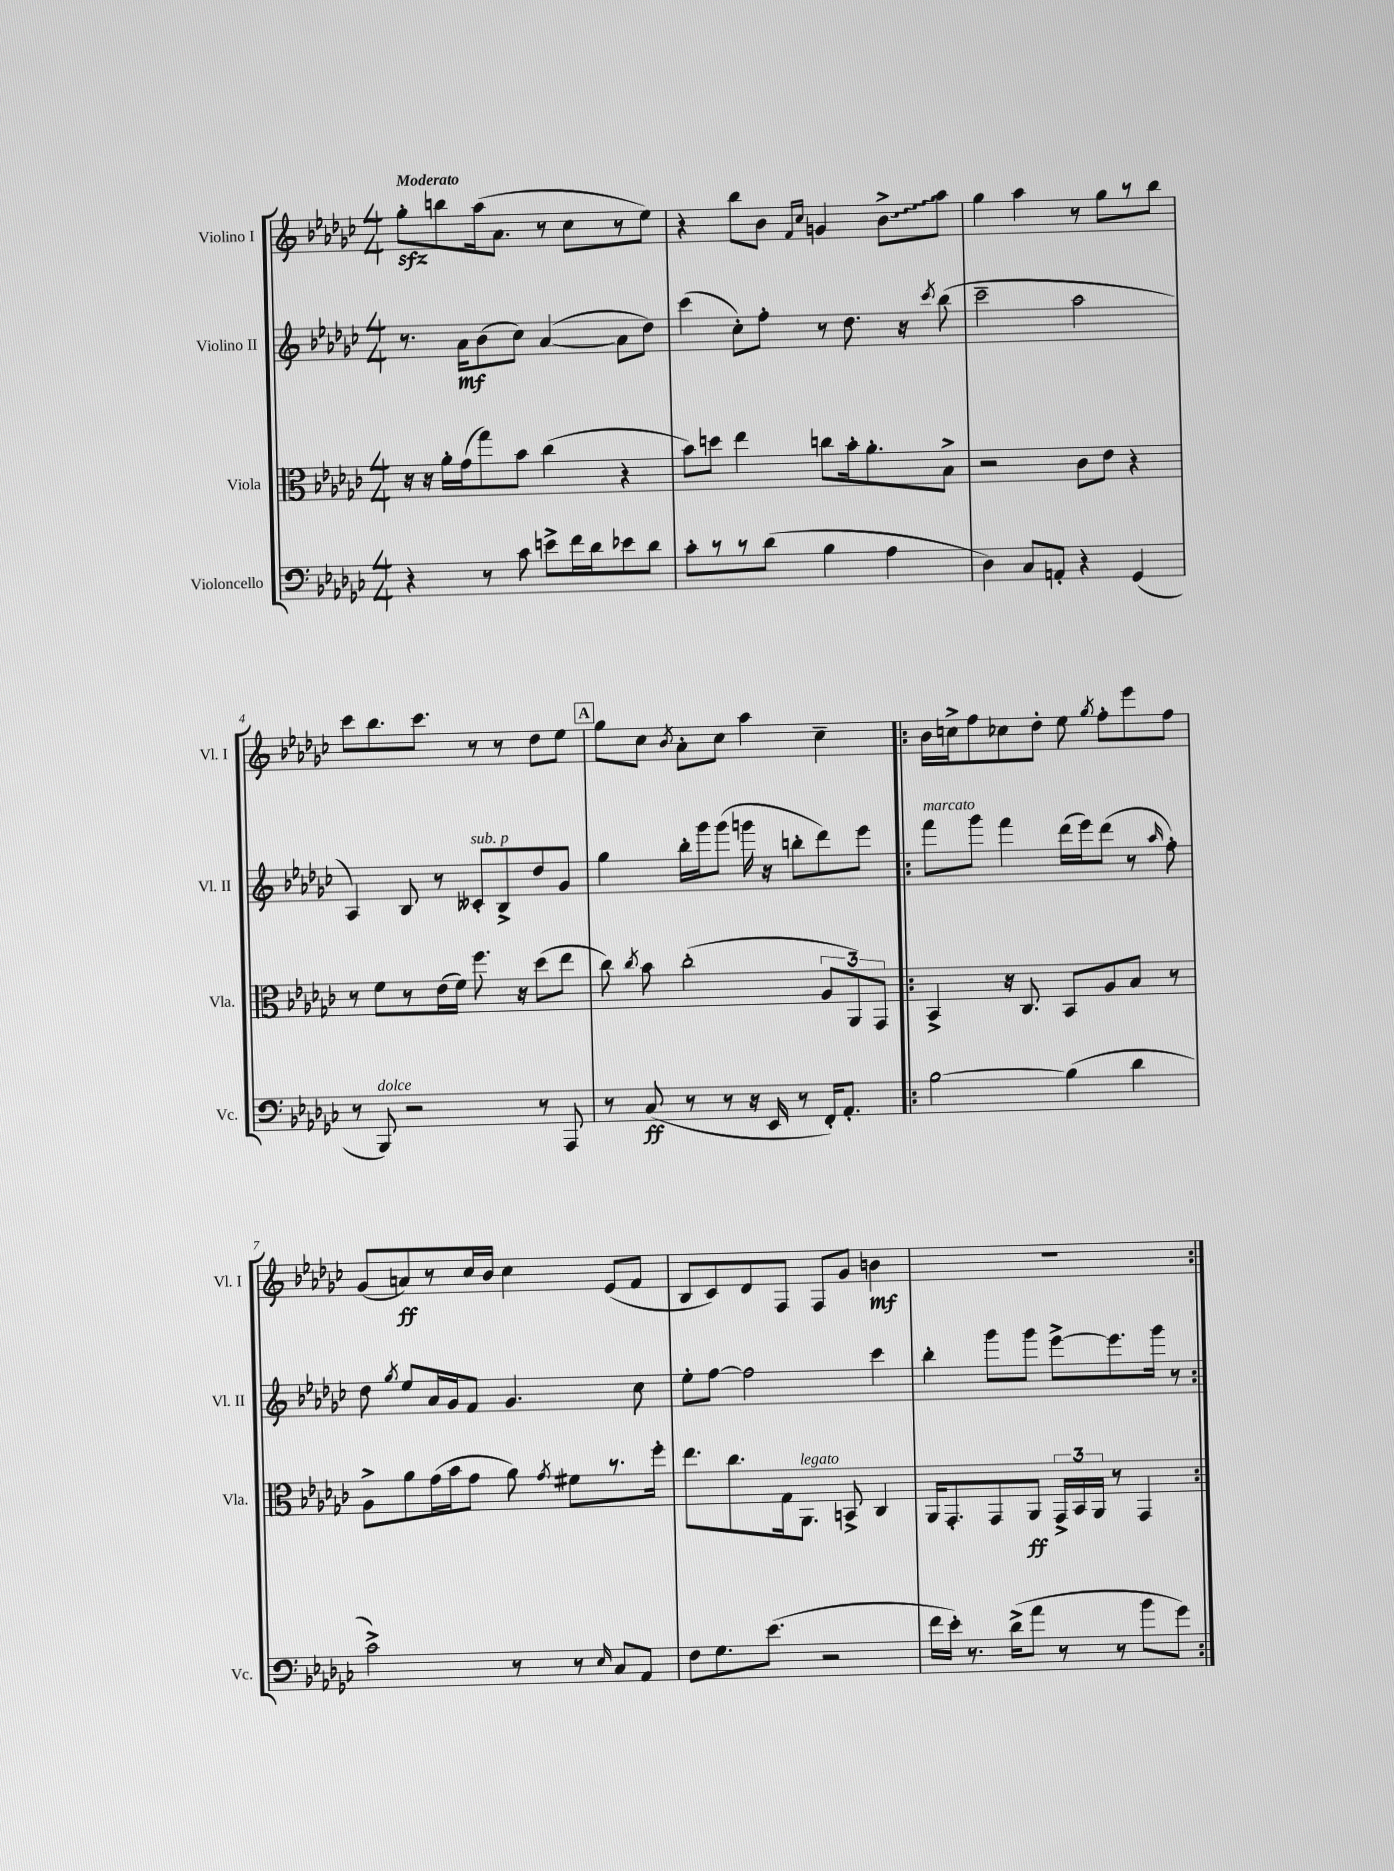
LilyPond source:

<<
\new StaffGroup <<
\new Staff = "s0" \with { instrumentName = "Violino I" shortInstrumentName = "Vl. I" } {
    \clef treble \key ges \major \numericTimeSignature \time 4/4 \tempo "Moderato"
    \autoBeamOff ges''8[-.\sfz b''8 aes''16( aes'8.] r8 ces''8[ r8 ees''8]) |
    r4 bes''8[ bes'8] \grace { f'16[ ces''16] } g'4 \once \override Glissando.style = #'zigzag bes'8[->\glissando aes''8] |
    ges''4 aes''4 r8 ges''8[ r8 bes''8] |
    ces'''8[ bes''8. ces'''8.] r8 r8 des''8[ ees''8] |
    \mark \markup { \box "A" } ges''8[ ces''8] \acciaccatura { bes'8 } aes'8[-. ces''8] aes''4 ces''4-- |
    \repeat volta 2 { bes'16[ c''16-> f''8 ces''8 des''8]-. ees''8 \acciaccatura { ges''8 } f''8[-. ees'''8 f''8] |
    ges'8[( a'8\ff) r8 ces''16 bes'16] ces''4 ees'8[( f'8] |
    bes8[ ces'8) des'8 f8] f8[ ges'8] b'4\mf |
    R1 | }
}
\new Staff = "s1" \with { instrumentName = "Violino II" shortInstrumentName = "Vl. II" } {
    \clef treble \key ges \major \numericTimeSignature \time 4/4
    \autoBeamOff r8. aes'16[\mf bes'8( ces''8]) aes'4~( aes'8[ des''8]) |
    ces'''4( ces''8[-.) f''8]-. r8 des''8. r16 \acciaccatura { ces'''8 } bes''8( |
    ces'''2-- aes''2 |
    aes4) bes8 r8 ceses'8[-.^\markup { \italic "sub. p" } bes8-> des''8 ges'8] |
    \mark \markup { \box "A" } ges''4 bes''16[-. ges'''16 ges'''8]( g'''16 r16 b''8[-. des'''8) ees'''8] |
    \repeat volta 2 { f'''8[^\markup { \italic "marcato" } ges'''8] f'''4 des'''16[( ees'''16) des'''8]( r8 \grace { aes''16 } f''8-.) |
    des''8 \acciaccatura { ges''8 } ees''8[ aes'16 ges'16 f'8] ges'4. ces''8 |
    ees''8[-. f''8]~ f''2 ces'''4 |
    bes''4-. ges'''8[ ges'''8] ees'''8[~-> ees'''8. ges'''16] r8 | }
}
\new Staff = "s2" \with { instrumentName = "Viola" shortInstrumentName = "Vla." } {
    \clef alto \key ges \major \numericTimeSignature \time 4/4
    \autoBeamOff r16 r16 aes'16[-. ges'16( ges''8) bes'8] ces''4( r4 |
    bes'8[) d''8] ees''4 c''8[ bes'16-. aes'8.-. bes8]-> |
    r2 ces'8[ ees'8] r4 |
    r8 f'8[ r8 ees'16( f'16]) f''8. r16 des''8[( ees''8] |
    \mark \markup { \box "A" } ces''8) \acciaccatura { ces''8 } bes'8 ces''2-.( \tuplet 3/2 { aes8[ aes,8) ges,8] } |
    \repeat volta 2 { bes,4-> r16 ces8. bes,8[ aes8 bes8] r8 |
    aes8[-> aes'8 ges'16( bes'16 ges'8] aes'8) \acciaccatura { ges'8 } fis'8[ r8. f''16]-. |
    ees''8.[ ces''8. ges16 aes,8.]^\markup { \italic "legato" } b,8-> ces4 |
    aes,16[ ges,8.-. ges,8 aes,8]\ff \tuplet 3/2 { ges,16[-> bes,16 aes,16] } r8 ges,4 | }
}
\new Staff = "s3" \with { instrumentName = "Violoncello" shortInstrumentName = "Vc." } {
    \clef bass \key ges \major \numericTimeSignature \time 4/4
    \autoBeamOff r4 r8 ces'8 e'8[-> f'16 des'16 ees'8 des'8] |
    ces'8[-. r8 r8 des'8]( bes4 aes4 |
    des4) ces8[ a,8]-. r4 ges,4( |
    r8 bes,,8^\markup { \italic "dolce" }) r2 r8 aes,,8 |
    \mark \markup { \box "A" } r8 ces8\ff( r8 r8 r16 ees,16 r8 f,16[-.) aes,8.]-. |
    \repeat volta 2 { bes2~ bes4( des'4 |
    ces'2->) r8 r8 \grace { ees16 } ces8[ aes,8] |
    f8[ ges8. ees'8.]( r2 |
    f'16[ ees'16]-.) r8. des'16[->( aes'8] r8 r8 bes'8[ ges'8]) | }
}
>>
>>
